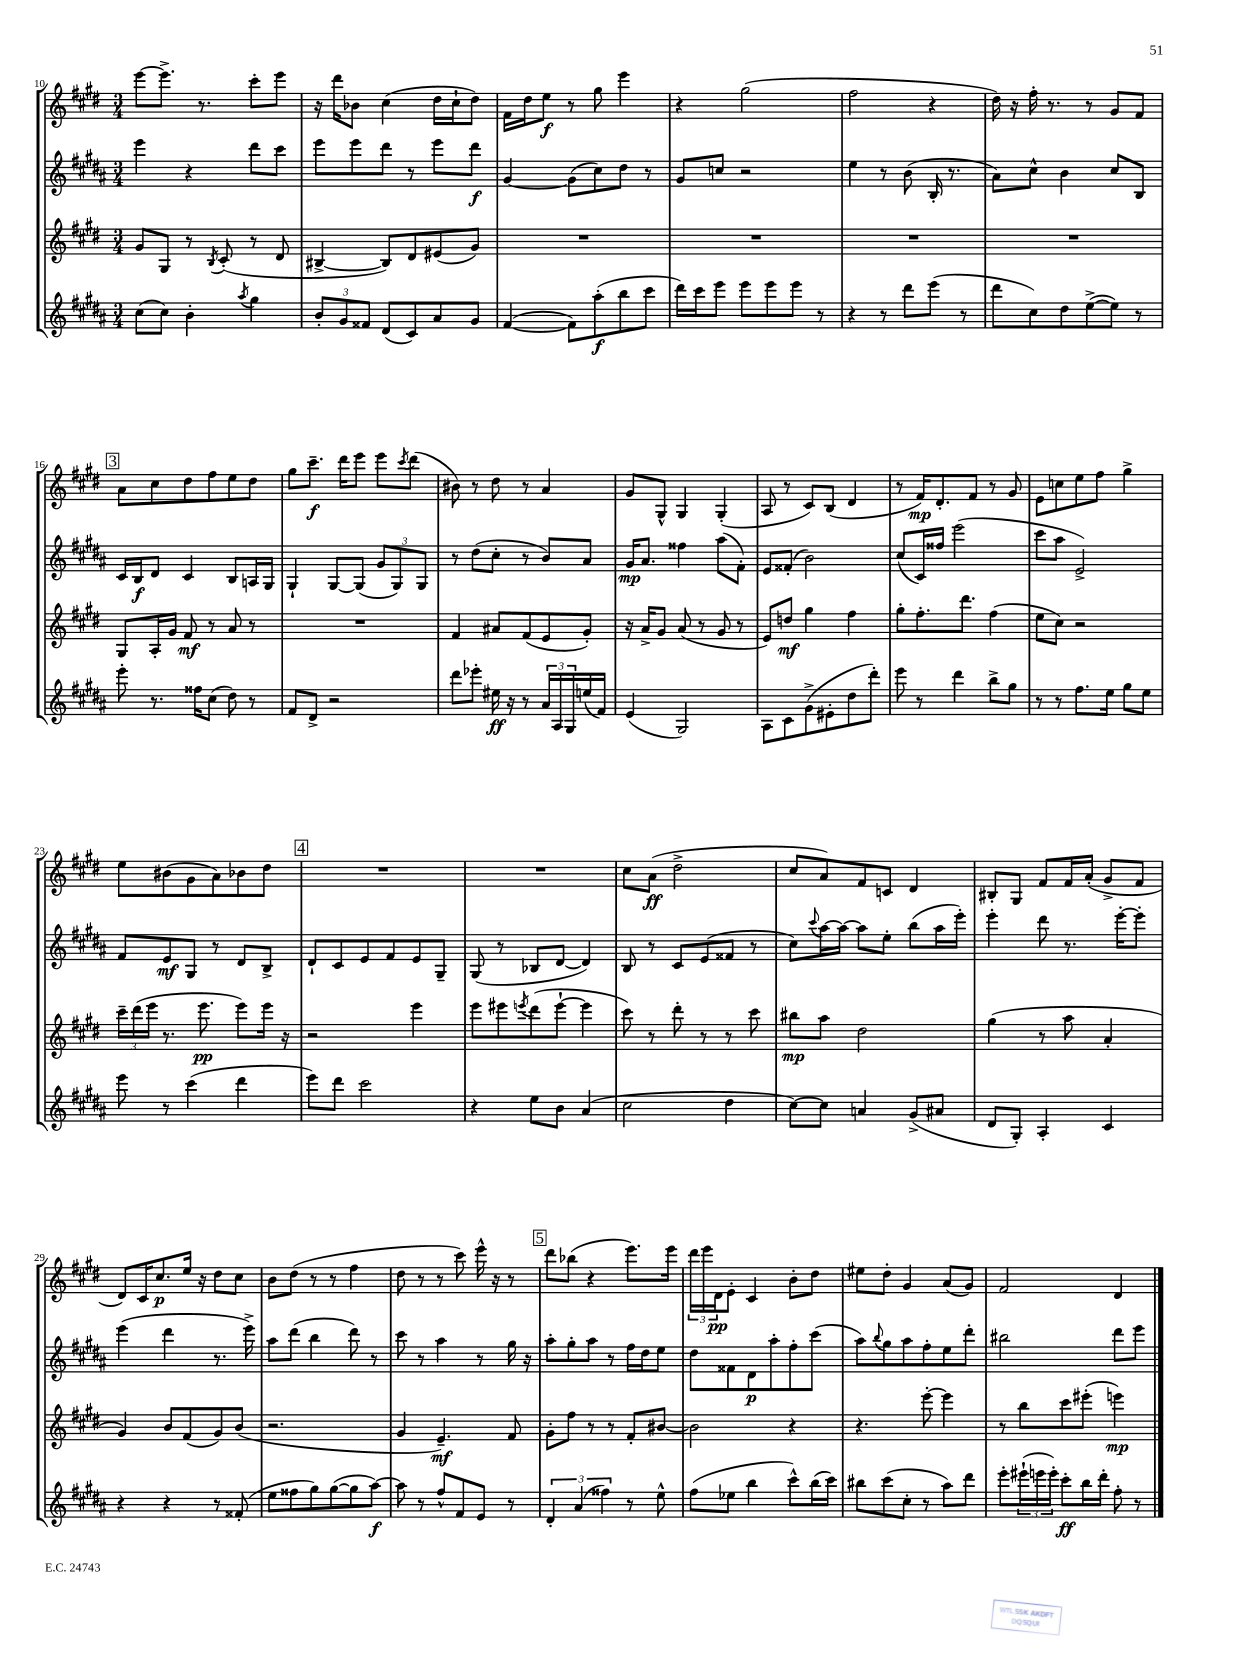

**kern	**kern	**kern	**kern
*staff4	*staff3	*staff2	*staff1
*clefG2	*clefG2	*clefG2	*clefG2
*k[f#c#g#d#a#]	*k[f#c#g#d#]	*k[f#c#g#d#a#]	*k[f#c#g#d#]
*M3/4	*M3/4	*M3/4	*M3/4
(8cc#\L	8g#/L	4eee\	[8eee\L
8cc#\J)	8G#/J	.	8.eee^\]J
4b'\	8r	4r	.
.	.	.	8.r
.	8qB/	.	.
.	(8c#'/	.	.
8qaa#/	.	.	.
4gg#\	8r	8ddd#\L	8ccc#'\L
.	8d#/	8ccc#\J	8eee\J
=	=	=	=
12b'/L	[4B#^/	8eee\L	16r
.	.	.	16ddd#\LK
12g#/	.	.	.
.	.	8eee\	8b-\J
12f##/J	.	.	.
(8d#/L	8B#/]L)	8ddd#\J	(4cc#\
8c#/)	8d#/	8r	.
8a#/	(8e#/	8eee\L	16dd#\LL
.	.	.	16cc#`\J
8g#/J	8g#/J)	8ddd#\J	8dd#\J)
=	=	=	=
([4f#/	2.r	[4g#/	16f#\LL
.	.	.	16dd#\J
.	.	.	8ee\J
8f#\]L)	.	(8g#\]L	8r
(8aa#'\	.	8cc#\)	8gg#\
8bb\	.	8dd#\J	4eee\
8ccc#\J	.	8r	.
=	=	=	=
16ddd#\LL)	2.r	8g#/L	4r
16ccc#\J	.	.	.
8eee\J	.	8cc/J	.
8eee\L	.	2r	(2gg#\
8eee\	.	.	.
8eee\J	.	.	.
8r	.	.	.
=	=	=	=
4r	2.r	4ee\	2ff#\
8r	.	8r	.
8ddd#\L	.	(8b\	.
(8eee\J	.	16B'/	4r
.	.	8.r	.
8r	.	.	.
=	=	=	=
8ddd#\L	2.r	8a#\L)	16dd#\)
.	.	.	16r
8cc#\)	.	8cc#^^\J	16ff#'\
.	.	.	8.r
8dd#\	.	4b\	.
([8ee^\	.	.	8r
8ee\]J)	.	8cc#/L	8g#/L
8r	.	8B/J	8f#/J
=	=	=	=
8eee'\	8G#/L	16c#/LL	8a\L
.	.	16B/J	.
8.r	16A'/L	8d#/J	8cc#\
.	16g#/JJ	.	.
.	8f#/	4c#/	8dd#\
16ff##\LK	.	.	.
(8cc#\J	8r	.	8ff#\
8dd#\)	8a/	8B/L	8ee\
8r	8r	16A/L	8dd#\J
.	.	16G#/JJ	.
=	=	=	=
8f#/L	2.r	4G#`/	8gg#\L
8d#^/J	.	.	8.ccc#~\J
2r	.	[8G#/L	.
.	.	.	16ddd#\LK
.	.	(8G#/]J	8eee\J
.	.	12g#/L	8eee\L
.	.	12G#/)	.
.	.	.	8qccc#/
.	.	.	(8ddd#\J
.	.	12G#/J	.
=	=	=	=
8ddd#\L	4f#/	8r	8b#\)
8eee-'\J	.	(8dd#\L	8r
16ee#\	8a#/L	8cc#'\J	8dd#\
16r	.	.	.
8r	(8f#/	8r	8r
24a#/LL	8e/	8b/L)	4a/
24A#/	.	.	.
24G#/	.	.	.
(16ee/	8g#'/J)	8a#/J	.
16f#/JJ)	.	.	.
=	=	=	=
(4e/	16r	16g#/LK	8g#/L
.	16a^/LK	8.a#/J	.
.	8g#/J	.	8G#^^/J
2G#/)	(8a/	4ff##\	4G#/
.	8r	.	.
.	8g#/	(8aa#\L	(4G#'/
.	8r	8f#'\J)	.
=	=	=	=
8A#\L	8e/L)	8e/L	8A/
8c#\	8dd/J	(8f##'/J	8r
(8g#^\	4gg#\	2b\)	8c#/L)
8e#'\	.	.	(8B/J
8dd#\	4ff#\	.	4d#/
8ddd#'\J)	.	.	.
=	=	=	=
8eee\	8gg#'\L	(8cc#/L	8r
8r	8.ff#'\	16c#/L)	16f#/LK)
.	.	16ff##/JJ	8.d#'/
4ddd#\	.	(2eee\	.
.	8.ddd#\J	.	.
.	.	.	8f#/J
8bb^\L	(4ff#\	.	8r
8gg#\J	.	.	8g#/
=	=	=	=
8r	8ee\L	8ccc#\L	8e\L
8r	8cc#\J)	8aa#\J	8cc\
8.ff#\L	2r	2e^/)	8ee\
.	.	.	8ff#\J
16ee\Jk	.	.	.
8gg#\L	.	.	4gg#^\
8ee\J	.	.	.
=	=	=	=
8eee\	24ccc#~\LL	8f#/L	8ee\L
.	(24ddd#\	.	.
.	24eee\JJ	.	.
8r	8.r	8e/	(8b#\
(4ccc#\	.	8G#/J	8g#\
.	8.eee\	.	.
.	.	8r	8a\)
4ddd#\	8eee\L)	8d#/L	8b-\
.	16eee\Jk	8B^/J	8dd#\J
.	16r	.	.
=	=	=	=
8eee\L)	2r	8d#`/L	2.r
8ddd#\J	.	8c#/	.
2ccc#\	.	8e/	.
.	.	8f#/	.
.	4eee\	8e/	.
.	.	8G#~/J	.
=	=	=	=
4r	8eee\L	(8G#/	2.r
.	8eee#\	8r	.
.	8qeee/	.	.
8ee\L	(8ddd#\	8B-/L	.
8b\J	[8eee`\J	[8d#/J	.
(4a#/	4eee\]	4d#/])	.
=	=	=	=
2cc#\	8ccc#\)	8B/	8cc#\L
.	8r	8r	(8a\J
.	8ddd#'\	8c#/L	2dd#^\
.	8r	(8e/	.
4dd#\	8r	8f##/J	.
.	8ccc#\	8r	.
=	=	=	=
[8cc#\L)	8bb#\L	8cc#\L)	8cc#/L
.	.	8qqccc#/	.
8cc#\]J	8aa\J	[16aa#\L	8a/)
.	.	16aa#\_JJ	.
4a/	2dd#\	8aa#\]L	8f#/
.	.	8ee'\J	8c/J
(8g#^/L	.	(8bb\L	4d#/
8a#/J	.	16aa#\L	.
.	.	16eee'\JJ)	.
=	=	=	=
8d#/L	(4gg#\	4eee'\	8B#'/L
8G#'/J)	.	.	8G#/J
4A#'/	8r	8ddd#\	8f#/L
.	8aa\	8.r	16f#/L
.	.	.	(16a'/JJ
4c#/	4a'/	.	8g#^/L
.	.	[16eee'\LK	.
.	.	8eee'\]J	8f#/J
=	=	=	=
4r	4g#/)	(4eee\	8d#/L)
.	.	.	16c#/K
.	.	.	8.cc#/
4r	8b/L	4ddd#\	.
.	(8f#/	.	16ee/Jk
.	.	.	16r
8r	8g#/)	8.r	8dd#\L
(8f##'/	(8b/J	.	8cc#\J
.	.	16eee^\)	.
=	=	=	=
8ee\L	2.r	8aa#\L	8b\L
8ff##\	.	(8ddd#\J	(8dd#\J
8gg#\)	.	4bb\	8r
([8gg#\	.	.	8r
8gg#\]	.	8ddd#\)	4ff#\
[8aa#\J)	.	8r	.
=	=	=	=
8aa#\]	4g#/	8ccc#\	8dd#\
8r	.	8r	8r
8ff#^^/L	4.e~/)	4aa#\	8r
8f#/	.	.	8ccc#\)
8e/J	.	8r	16eee^^\
.	.	.	16r
8r	8f#/	16gg#\	8r
.	.	16r	.
=	=	=	=
6d#'/	8g#'\L	8aa#'\L	8ddd#\L
.	8ff#\J	8gg#'\	(8bb-\J
(6a#/	.	.	.
.	8r	8aa#\J	4r
6ff##\)	.	.	.
.	8r	8r	.
8r	8f#'/L	16ff#\LL	8.eee\L)
.	.	16dd#\J	.
8ee^^\	[8b#/J	8ee\J	.
.	.	.	16eee\Jk
=	=	=	=
(8ff#\L	2b#\]	8dd#\L	24ddd#\LL
.	.	.	24eee\
.	.	.	24d#\J
8ee-\J	.	8f##\	8e'\J
4bb\	.	8d#\	4c#/
.	.	8aa#'\	.
8ccc#^^\L)	4r	8ff#'\	8b'\L
(16bb\L	.	(8ccc#\J	8dd#\J
16ccc#\JJ)	.	.	.
=	=	=	=
8bb#\L	4.r	8aa#\L)	8ee#\L
.	.	8qqbb/	.
(8ccc#\	.	8gg#\	8dd#'\J
8cc#'\J	.	8aa#\	4g#/
8r	[8eee'\	8ff#'\	.
8aa#\L)	4eee\]	8ee\	(8a/L
8ddd#\J	.	8ddd#'\J	8g#/J)
=	=	=	=
8eee'\L	8r	2bb#\	2f#/
(24eee#`\L	8bb\L	.	.
24eee\	.	.	.
24eee'\JJ)	.	.	.
8ccc#'\L	8ccc#\	.	.
16bb\L	(8eee#'\J	.	.
16ddd#'\JJ	.	.	.
8ff#'\	4eee\)	8ddd#\L	4d#/
8r	.	8eee\J	.
==	==	==	==
*-	*-	*-	*-
